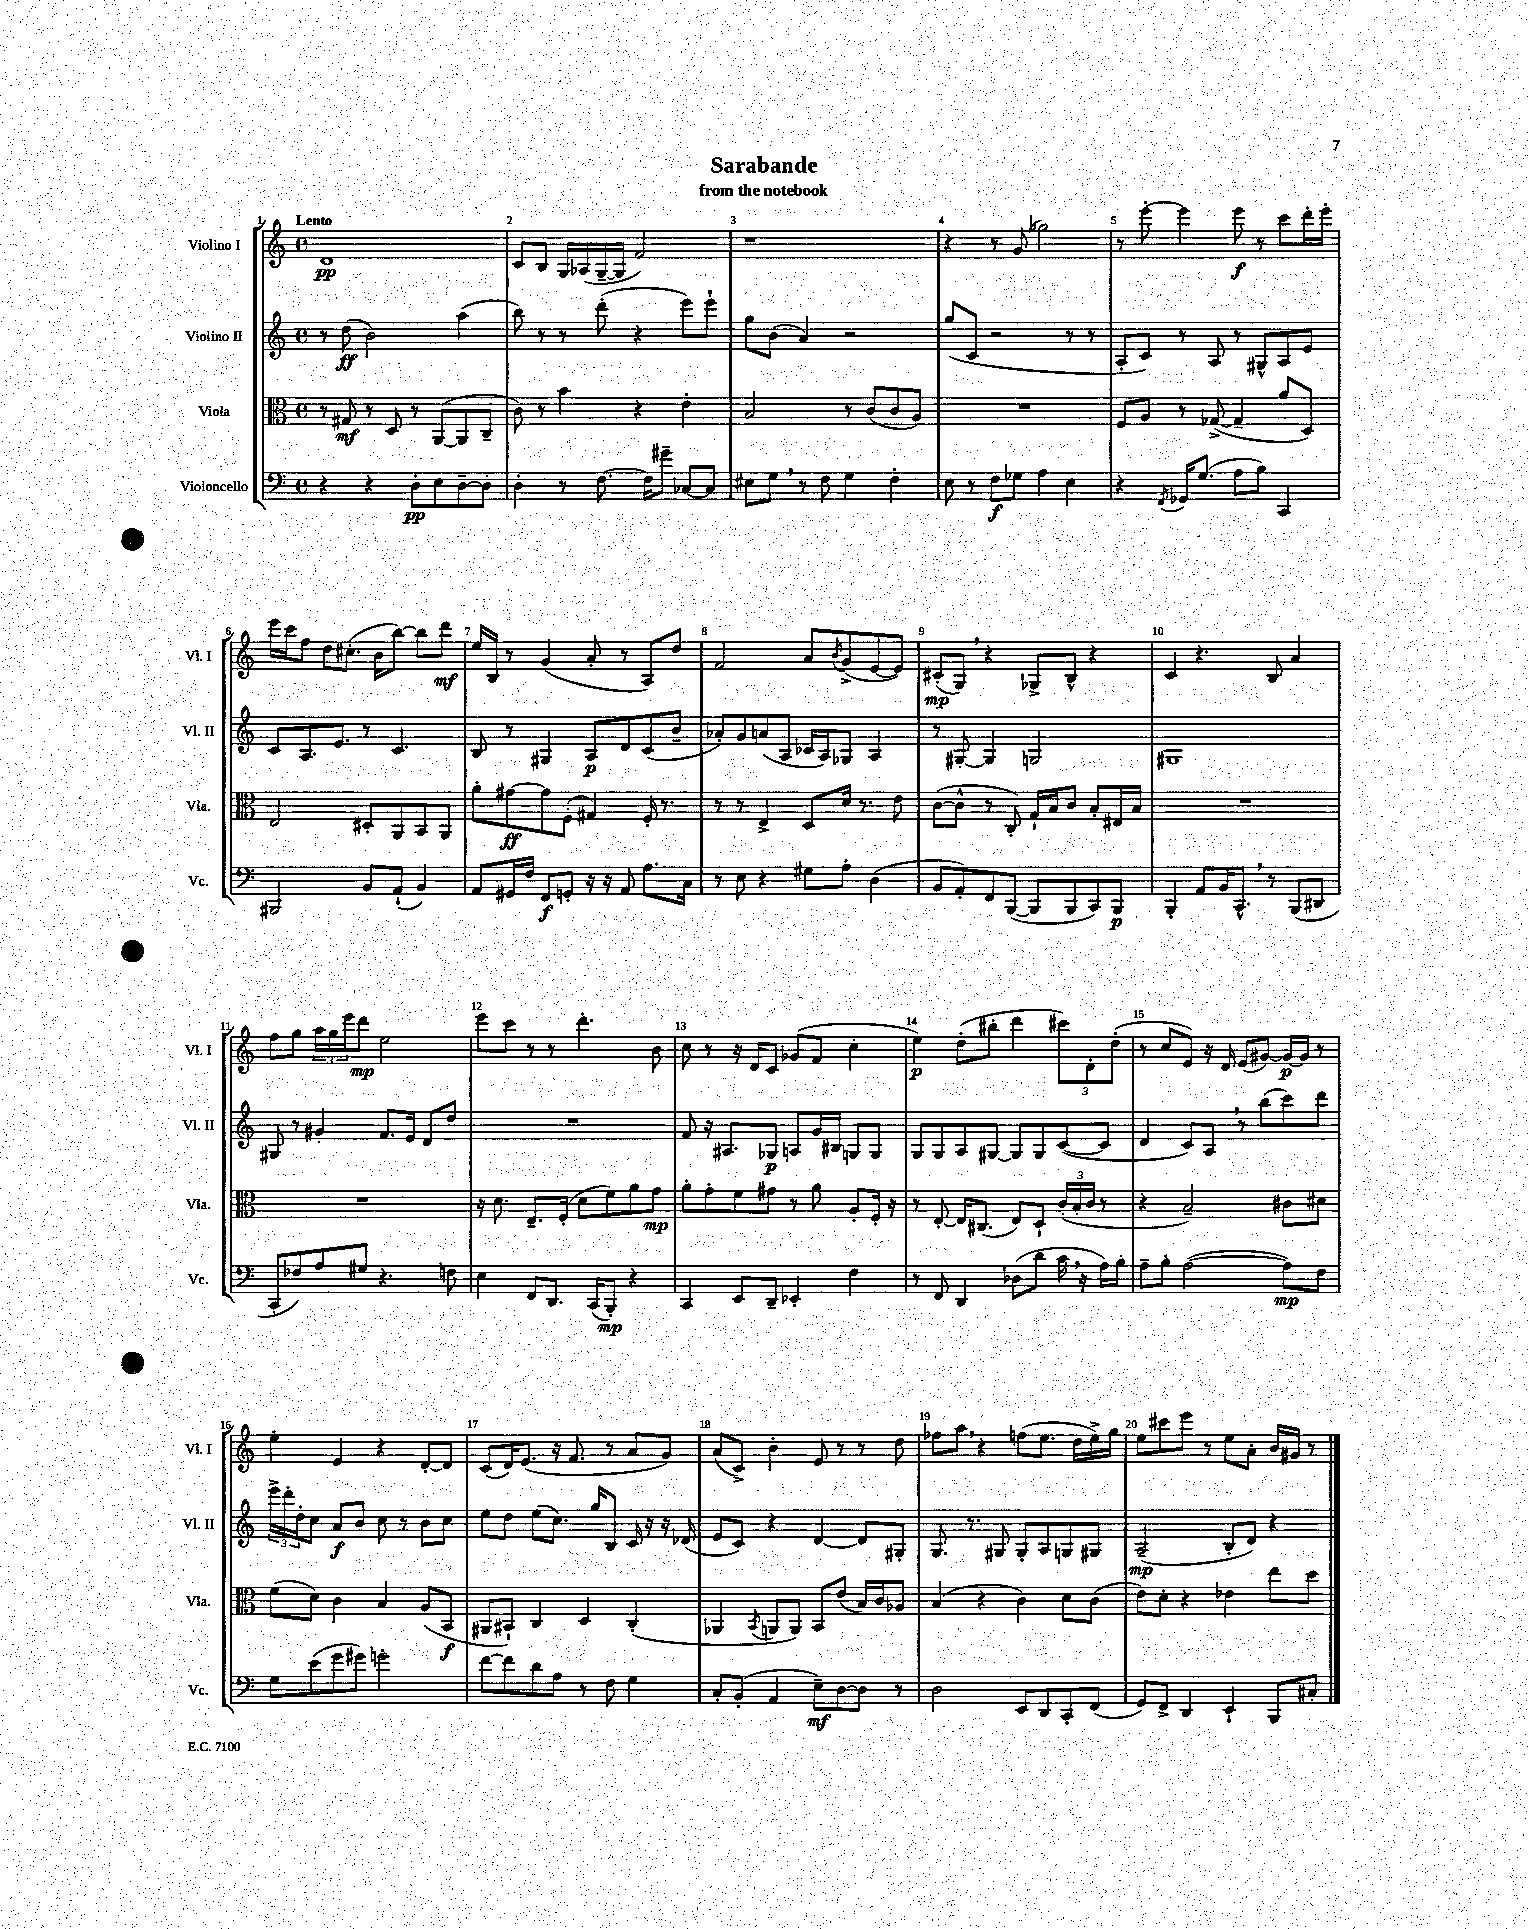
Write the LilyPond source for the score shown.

\header { title = "Sarabande" subtitle = "from the notebook" }
<<
\new StaffGroup <<
\new Staff = "s0" \with { instrumentName = "Violino I" shortInstrumentName = "Vl. I" } {
    \clef treble \key c \major \defaultTimeSignature \time 4/4 \tempo "Lento"
    d'1\pp |
    c'8 b8 g16 aes16( g16~-- g16 f'2) |
    r1 |
    r4 r8 g'8( ges''2) |
    r8 e'''8~-. e'''4 e'''8\f r8 c'''8 d'''16-. e'''16-. |
    e'''16 c'''16 f''8 d''8 cis''8.-.( b'16 b''8~) b''8 d'''8\mf |
    e''16 b16 r8 g'4( a'8-. r8 a8) d''8 |
    f'2 a'8 \acciaccatura { b'8 } g'8->( e'8~ e'8) |
    cis'8-.\mp( g8) \breathe r4 ges8-> b8-^ r4 |
    c'4 r4. b8 a'4 |
    f''8 g''8 \tuplet 3/2 { a''16 g''16 e'''16 } d'''8\mp e''2 |
    e'''8 c'''8 r8 r8 d'''4.-. b'8 |
    c''8 r8 r16 d'16 c'8 ges'8( f'8 c''4-. |
    e''4\p) d''8-.( bis''8-. d'''4 \tuplet 3/2 { cis'''8) d'8-. d''8-.( } |
    r8 c''8 e'8) r16 d'16 e'8( gis'8~) gis'16~\p gis'16 r8 |
    e''4-. e'4 r4 d'8~-. d'8 |
    c'8( d'16) e'8.( r16 f'8. r8 a'8 g'8) |
    a'8( c'8->) b'4-. e'8 r8 r8 d''8 |
    fes''8 a''8 \breathe r4 f''8( e''8. d''16 e''16->) g''16 |
    e''8 cis'''8 e'''8 r8 e''8 a'8-. b'16 gis'16 r8 \bar "|." |
}
\new Staff = "s1" \with { instrumentName = "Violino II" shortInstrumentName = "Vl. II" } {
    \clef treble \key c \major \defaultTimeSignature \time 4/4
    r8 d''8\ff( b'2) a''4( |
    b''8) r8 r8 d'''8-.( r4 e'''8) e'''8-! |
    g''8 b'8( a'4) r2 |
    g''8( c'8 r2 r8 r8 |
    a8-. c'8) r8 a8 r8 gis8-^ a8 e'8 |
    c'8 a8. e'8. r8 c'4. |
    b8 r8 gis4 a8\p d'8 c'8( b'8-- |
    aes'8-.) g'8 a'8( a8 ces'16 a16) ges8 a4 |
    r8 gis8~-. gis4 g2 |
    gis1 |
    gis8 r8 gis'4-. f'8. e'16 d'8 d''8 |
    R1 |
    f'8 r16 ais8. ges8\p a8 g'16 bis16 g8 g8 |
    g8 g8 a8 gis8~ gis8 gis8 c'8~( c'8 |
    d'4 c'8) a8 \breathe r8 b''8( c'''8) d'''8 |
    \tuplet 3/2 { e'''16-> d'''16-. d''16-. } c''8 a'8\f b'8 c''8 r8 b'8 c''8 |
    e''8 d''8 e''8( c''8.) g''16 b8 c'16 r16 r16 des'16( |
    e'8 c'8) r4 d'4~ d'8 gis8-. |
    g8. r8. gis8 gis8-. a8 g8 gis8 |
    a2--\mp( b8-. d'8) r4 \bar "|." |
}
\new Staff = "s2" \with { instrumentName = "Viola" shortInstrumentName = "Vla." } {
    \clef alto \key c \major \defaultTimeSignature \time 4/4
    r8 gis8\mf r8 d8 r8 a,8~( a,8 c8-- |
    c'8) r8 b'4 r4 e'4-. |
    b2 r8 c'8( c'8 a8) |
    R1 |
    f8 a8 r8 ges8~->( ges4-- a'8 d8) |
    e2 dis8-. a,8 b,8 a,8 |
    a'8-. gis'8~\ff gis'8 f8-.( gis4) f16-. r8. |
    r8 r8 e4-> d8 d'16 r8. e'8 |
    c'8~( c'8-^ r8 c8-.) g16-! b16 c'8 b8-. eis16 b16 |
    R1 |
    R1 |
    r16 d'8. e8.-- f16-.( d'8 f'8) a'8 g'8\mp |
    a'8-. g'8-. f'8 gis'8 r8 a'8 a8-. f16-. r16 |
    r8 e8~-. e16 cis8.( e8) d8-! \tuplet 3/2 { c'16-.( b16-. c'16 } r8 |
    r4 b2--) cis'8 dis'8 |
    f'8( d'8) c'4 b4 a8( b,8\f |
    ais,8 bis,8-!) c4 d4 c4-.( |
    aes,4 \acciaccatura { b,8 } a,8 a,8) b,8 e'8( b16) c'16 aes8 |
    b4( r4 c'4) d'8 c'8( |
    e'8) d'8-. r4 ees'4 e''8 d''8 \bar "|." |
}
\new Staff = "s3" \with { instrumentName = "Violoncello" shortInstrumentName = "Vc." } {
    \clef bass \key c \major \defaultTimeSignature \time 4/4
    r4 r4 d8-.\pp e8 d8~-- d8-. |
    d4-. r8 f8.~ f16 gis'8-- ces8~ ces8 |
    eis8 g8 \breathe r8 f8 g4 f4-. |
    e8 r8 f8\f ges8 a4 e4 |
    r4 \acciaccatura { f,8 } ges,16 g8.( a8 b8) c,4 |
    bis,,2 b,8 a,8-!( b,4) |
    a,8 gis,16 f16 f,8\f g,8-. r16 r16 a,8 a8. c16 |
    r8 e8 r4 gis8 a8-. d4( |
    b,8 a,8-.) f,8 b,,8~( b,,8 b,,8 c,8) b,,8\p |
    b,,4-. a,8 b,16 c,8.-^ \breathe r8 b,,8( dis,8 |
    c,8-. fes8) a8 gis8 r4. f8 |
    e4 f,8 d,8. c,16( b,,8-.\mp) r4 |
    c,4 e,8 d,8-- ees,4-. f4 |
    r8 f,8 d,4 des8( d'8 c'16 \breathe r16 a16) b16-. |
    a8-- b8-. a2~( a8\mp) f8 |
    g8 e'8( g'8 gis'8) g'2-. |
    f'8~ f'8 d'8 a8 r8 f8 g4 |
    c8-. b,8-.( a,4 e8--\mf) d8~ d8 r8 |
    d2 e,8 d,8 c,8-. f,8( |
    g,8) f,8-> d,4 e,4-! b,,8 cis8-. \bar "|." |
}
>>
>>
\layout { \context { \Score \override BarNumber.break-visibility = ##(#f #t #t) barNumberVisibility = #all-bar-numbers-visible } }
